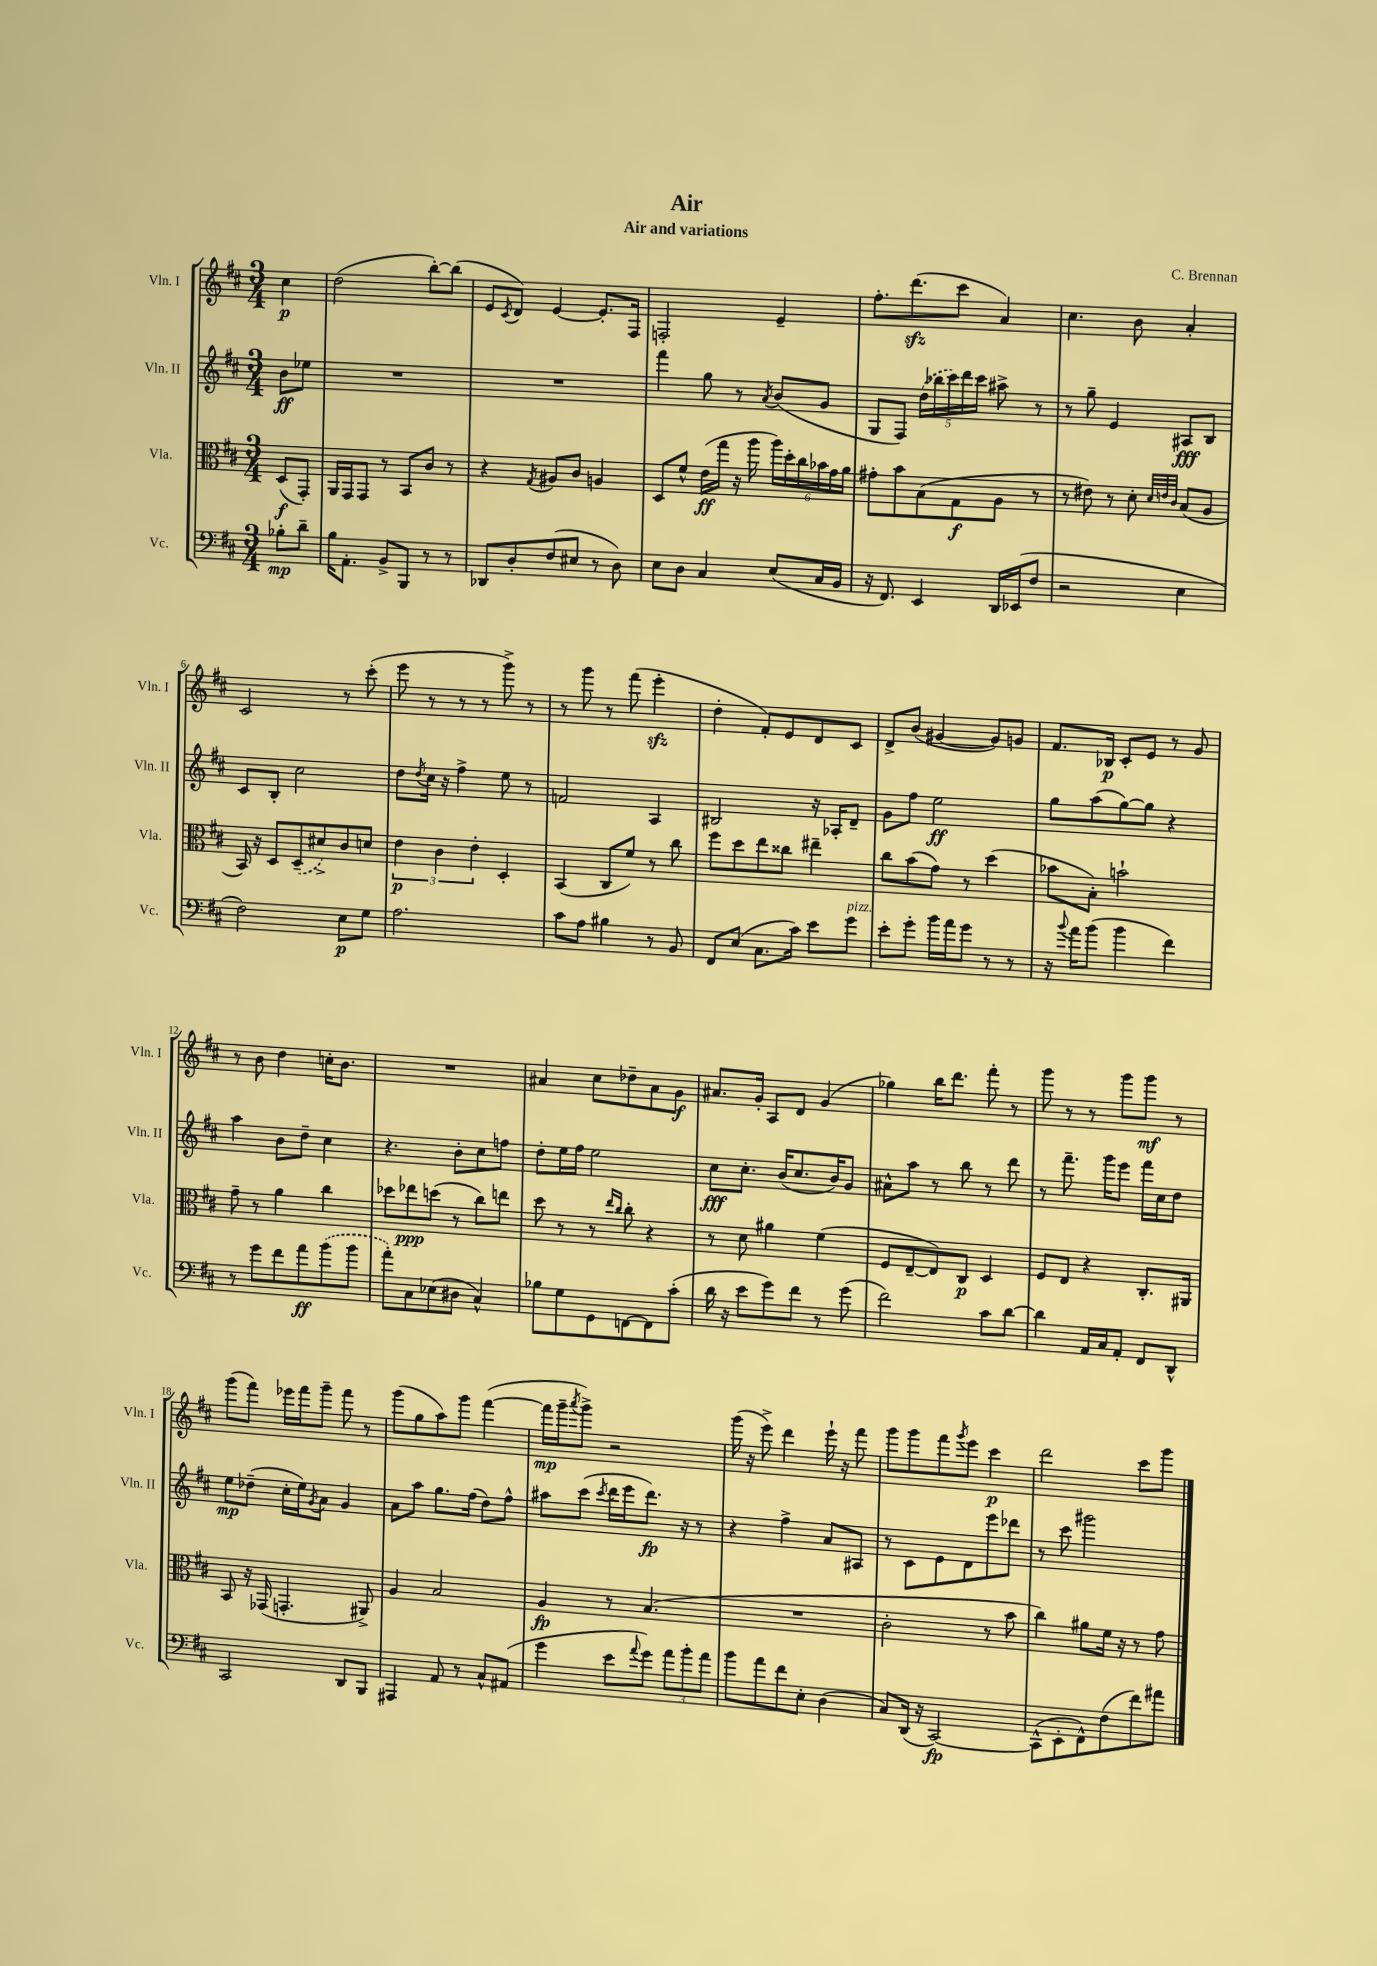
\header { title = "Air" composer = "C. Brennan" subtitle = "Air and variations" }
<<
\new StaffGroup <<
\new Staff = "s0" \with { instrumentName = "Vln. I" shortInstrumentName = "Vln. I" } {
    \clef treble \key d \major \numericTimeSignature \time 3/4 \partial 4
    cis''4\p |
    d''2( b''8~-.) b''8( |
    e'8 \acciaccatura { cis'8 } d'8) e'4~ e'8.-. fis16 |
    f2-. e'4-- |
    fis''8.-. d'''8.\sfz( cis'''8 a'4) |
    cis''4. b'8 a'4-. |
    cis'2 r8 cis'''8-.( |
    e'''8 r8 r8 r8 g'''8->) r8 |
    r8 g'''8 r8 fis'''8( e'''4-.\sfz |
    d''4-. fis'8-.) e'8 d'8 cis'8 |
    d'8-> b'8( gis'4~ gis'8) g'8 |
    fis'8. bes16\p cis'8-. e'8 r8 g'8 |
    r8 b'8 d''4 c''16-. b'8. |
    R2. |
    ais'4 cis''8 des''8-- ais'8 g'8\f |
    ais'8. g'16-. a8 d'8 g'4( |
    ges''4) b''16 d'''8. fis'''8-. r8 |
    g'''8 r8 r8 g'''8 g'''8\mf r8 |
    g'''8( fis'''8) ees'''16 fis'''16 g'''8-- fis'''8 r8 |
    g'''8( g''8 a''8) g'''8 fis'''4~( |
    fis'''16\mp g'''16-- \acciaccatura { a'''8 } g'''8->) r2 |
    g'''16( r16 e'''8->) d'''4 e'''16-! r16 fis'''8 |
    g'''8 g'''8 fis'''8 \acciaccatura { g'''8 } e'''8 cis'''4\p |
    d'''2 cis'''8 g'''8 \bar "|." |
}
\new Staff = "s1" \with { instrumentName = "Vln. II" shortInstrumentName = "Vln. II" } {
    \clef treble \key d \major \numericTimeSignature \time 3/4 \partial 4
    b'8\ff ees''8 |
    R2. |
    R2. |
    fis'''4 g''8 r8 \acciaccatura { a'8 } b'8( g'8 |
    g8 fis8) \tuplet 5/4 { \once \slurDashed d''16( bes''16 cis'''16) d'''16 cis'''16 } ais''8-> r8 |
    r8 g''8-- e'4 ais8\fff b8 |
    cis'8 b8-. cis''2 |
    d''8 \acciaccatura { d''8 } cis''16 r16 fis''4-> e''8 r8 |
    f'2 a4 |
    bis2 r16 aes16-. d'8-- |
    g'8 fis''8 e''2\ff |
    g''8 a''8( g''8~) g''8 r4 |
    a''4 b'8 d''8-- cis''4 |
    r4. b'8-. cis''8 f''8 |
    d''8-. e''16 fis''16 e''2 |
    cis''8\fff cis''8.-. b'16( cis''8. b'16) g'8 |
    ais'8-^ a''8 r8 b''8 r8 d'''8 |
    r8 fis'''8.-- g'''16 e'''8 fis'''16 cis''16 d''8 |
    e''8\mp des''8--( cis''16-. e''16) \acciaccatura { g'8 } a'8 g'4 |
    a'8 a''8 g''8. fis''16( d''8) fis''8-^ |
    ais''8 cis'''8( \acciaccatura { cis'''8 } d'''16 e'''16 d'''8.\fp) r16 r8 |
    r4 fis''4-> a'8 ais8 |
    r8 cis'8 e'8 d'8 e'''8 des'''8 |
    r8 cis'''8 gis'''2 \bar "|." |
}
\new Staff = "s2" \with { instrumentName = "Vla." shortInstrumentName = "Vla." } {
    \clef alto \key d \major \numericTimeSignature \time 3/4 \partial 4
    d8\f( g,8-.) |
    a,16 g,16 g,8 r8 b,8 cis'8 r8 |
    r4 \acciaccatura { g8 } ais8 cis'8 a4 |
    d8 fis'8-^ e'16\ff( g''16 r16 a''16 \tuplet 6/4 { a''16) d''16-. cis''16 bes'16 g'16 a'16 } |
    gis'8-. b'8 b8( g8\f a8 r8 |
    r8 eis'8) r8 d'8-. \grace { d'32 e'32 cis'32 } b8( a8 |
    b,16) r16 d8 \once \slurDashed d8--( dis'8->) cis'8 d'8 |
    \tuplet 3/2 { e'4\p cis'4 e'4-. } d4-. |
    b,4( cis8 fis'8) r8 cis''8 |
    fis''8 d''8 e''8 cisis''8 eis''4-- |
    cis''8 b'8( g'8) r8 d''4( |
    bes'8 b8-.) b'2-! |
    g'8-- r8 a'4 cis''4 |
    des''8 ees''8\ppp d''8( r8 cis''8) e''8 |
    d''8 r8 r8 \grace { e''16 cis''16 } cis''8-. r4 |
    r8 d'8 ais'4 fis'4( |
    fis8 e8~-- e8) cis8\p d4 |
    fis8 e8 r4 cis8.-. ais,16 |
    b,8 r16 ges,16( g,4.-. ais,8->) |
    a4 b2 |
    a4\fp r8 b4.( |
    R2. |
    cis'2-. r8 b'8 |
    cis''4) ais'8 fis'16 r16 r8 g'8 \bar "|." |
}
\new Staff = "s3" \with { instrumentName = "Vc." shortInstrumentName = "Vc." } {
    \clef bass \key d \major \numericTimeSignature \time 3/4 \partial 4
    bes8-.\mp d'8-- |
    b16 a,8.-. b,8-> b,,8 r8 r8 |
    des,8 d8-. fis8( eis8 r8 d8) |
    e8 d8 cis4 e8( cis16 b,16 |
    r16 fis,8.) e,4 d,16 ees,16( fis8 |
    r2 e4 |
    fis2) e8\p g8 |
    a2. |
    cis'8 a8 bis4 r8 b,8 |
    fis,8 e8( cis8. cis'16) e'8 g'8^\markup { \italic "pizz." } |
    e'8-. g'8-. b'16 a'16 g'8 r8 r8 |
    r16 \appoggiatura { b'8 } a'16 b'8( b'4 fis'4) |
    r8 g'8 fis'8 a'8\ff \once \slurDashed b'8( b'8 |
    a'8-.) cis8 ees8( dis8 cis4-^) |
    bes8 g8 g,8 f,8~ f,8 cis'8-.( |
    d'16 r16 e'8 g'8) fis'8 r8 g'8( |
    fis'2) cis'8 d'8~ |
    d'4 a,16 cis16 a,8-. fis,8 d,8-^ |
    cis,2 d,8 b,,8 |
    ais,,4 a,8 r8 cis8-^ ais,8( |
    g'4 e'8 \appoggiatura { a'8 } g'8) \tuplet 3/2 { a'8 b'8-. a'8 } |
    b'8 a'8 fis'8 e8-. d4( |
    cis8) d,16( r16 cis,2~\fp) |
    cis,8-^( e,8-. fis,8-^) fis8( fis'8) ais'8 \bar "|." |
}
>>
>>
